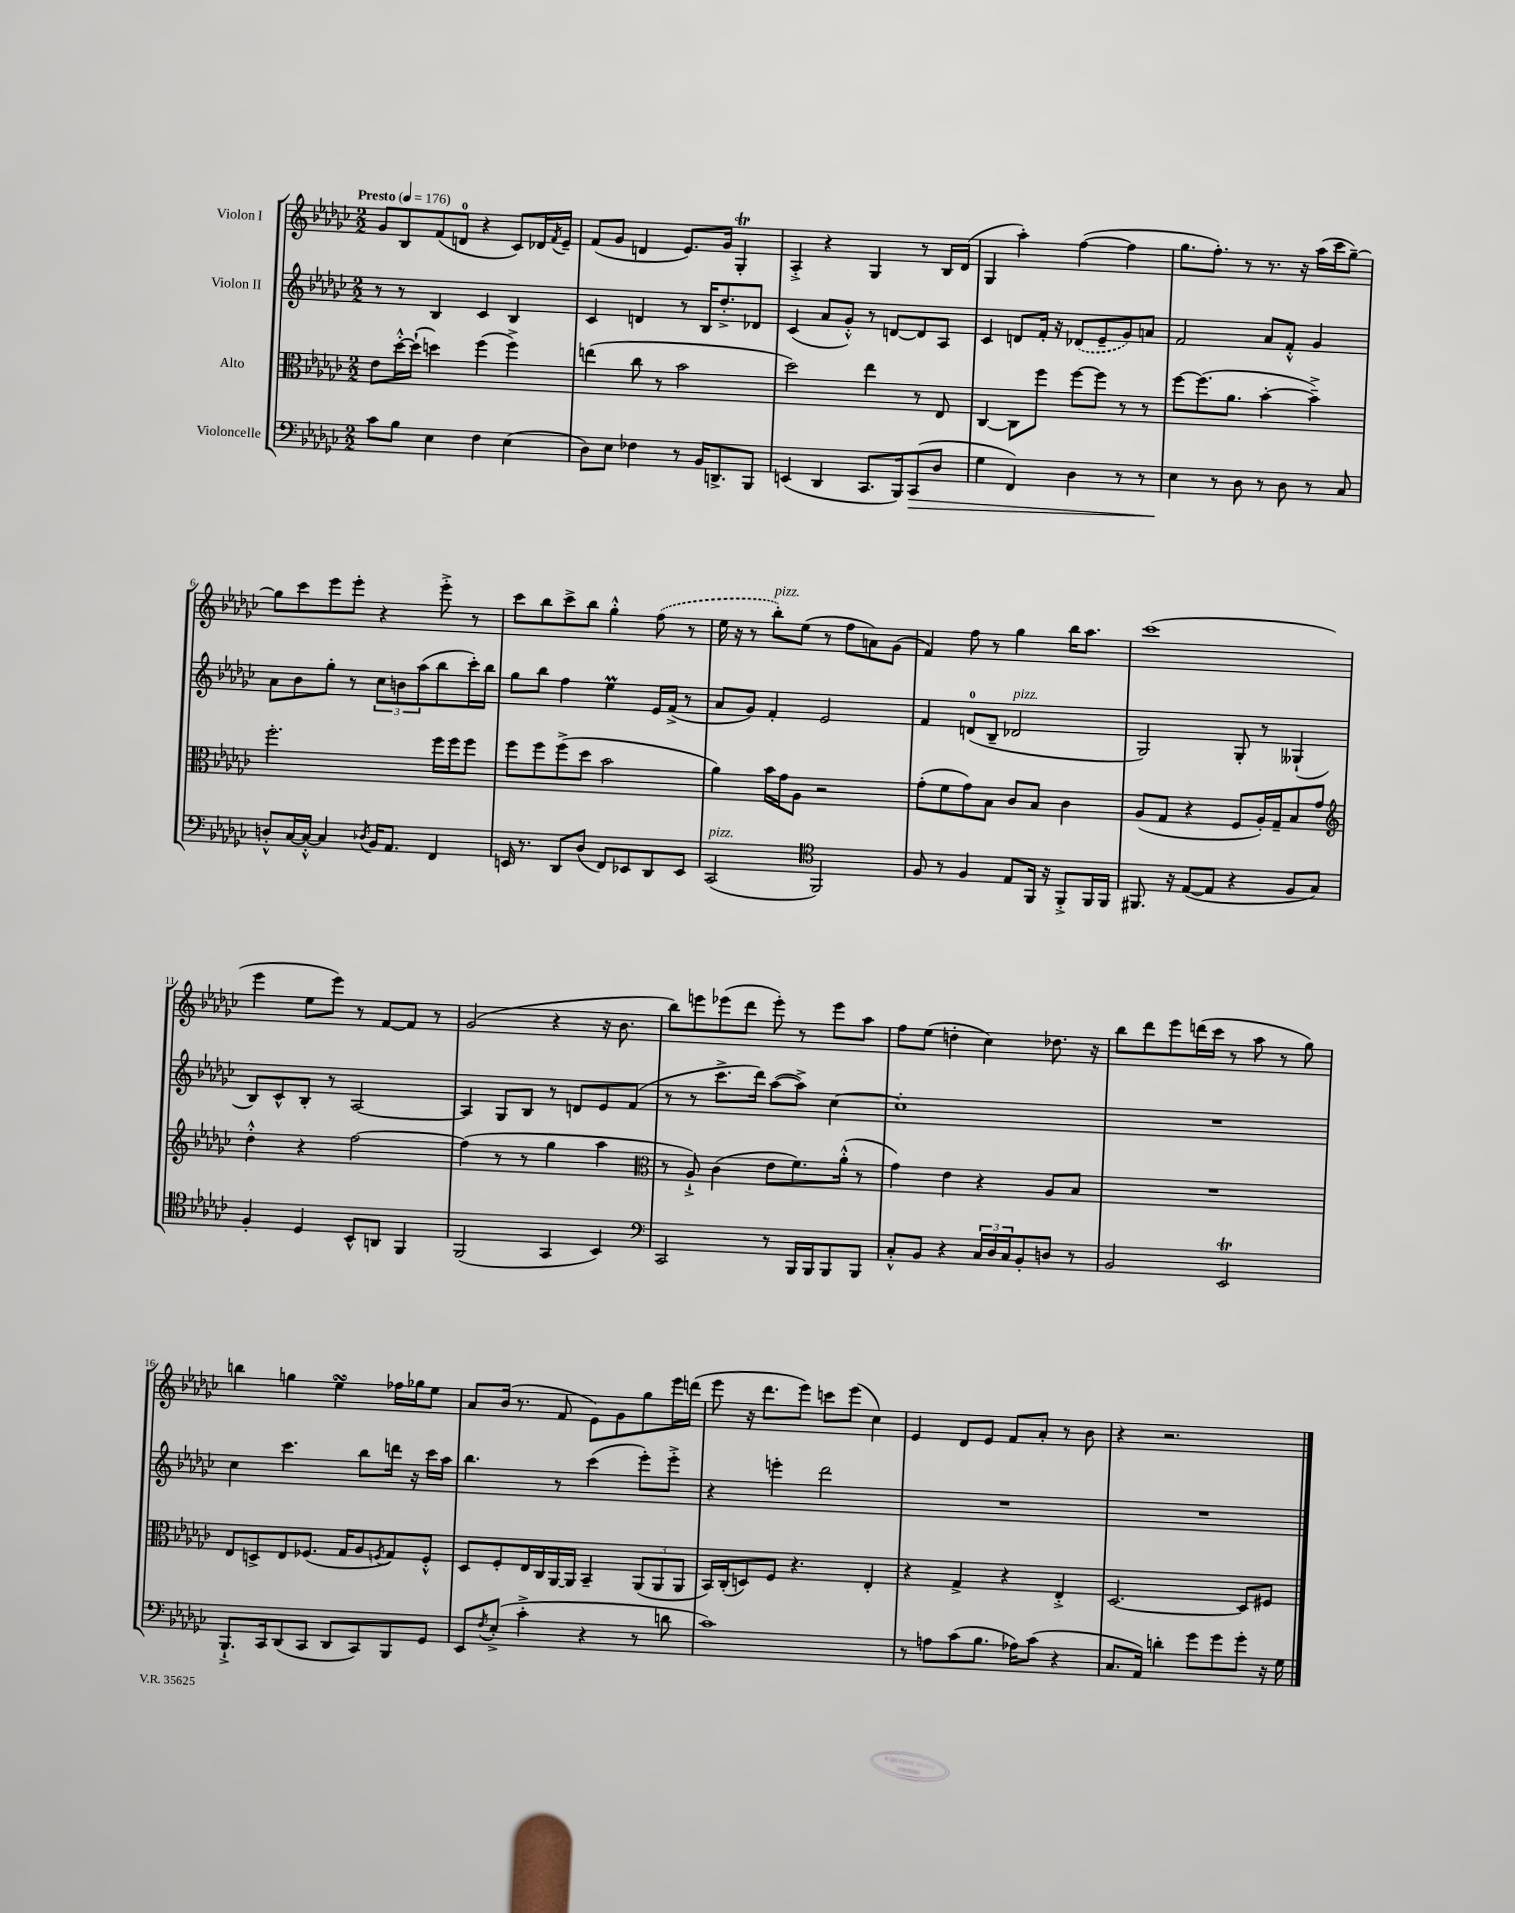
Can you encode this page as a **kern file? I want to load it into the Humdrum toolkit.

**kern	**dynam	**kern	**kern	**kern
*part4	*part4	*part3	*part2	*part1
*staff4	*staff4	*staff3	*staff2	*staff1
*I"Violoncelle	*	*I"Alto	*I"Violon II	*I"Violon I
*clefF4	*	*clefC3	*clefG2	*clefG2
*k[b-e-a-d-g-c-]	*	*k[b-e-a-d-g-c-]	*k[b-e-a-d-g-c-]	*k[b-e-a-d-g-c-]
*M2/2	*	*M2/2	*M2/2	*M2/2
*MM176	*	*MM176	*MM176	*MM176
=1	=1	=1	=1	=1
!	!	!	!	!LO:TX:a:B:t=Presto
8c-\L	.	8e-\L	8r	8g-/L
8B-\J	.	[16dd-'^^\L	8r	8B-/
.	.	(16dd-`\JJ]	.	.
4E-\	.	4ddn\)	4B-/	(8f/
.	.	.	.	8dn/J
4F\	.	(4ff\	4c-/	4r
(4E-\	.	4ff^\)	4B-/	8c-/L)
.	.	.	.	16d-X/L
.	.	.	.	8qf/
.	.	.	.	16e-~/JJ
=2	=2	=2	=2	=2
8D-\L)	.	(4een\	4c-/	(8f/L
8E-\J	.	.	.	8g-/J
4F-X\	.	8cc-\	4dn/	4dn/
.	.	8r	.	.
8r	.	2b-\	8r	8.e-/L)
16BB-/KL	.	.	16B-/KL	.
8.DDn^/	.	.	8.dd-'^/	16g-/Jk
.	.	.	.	4G-T'/
8BBB-/J	.	.	8d-X/J	.
=3	=3	=3	=3	=3
(4EEn/	.	2dd-\)	(4c-/	4A-'^/
4DD-/	.	.	8a-/L	4r
.	.	.	8g-'^^/J)	.
8.CC-/L	.	4ee-\	8r	4G-/
.	.	.	[8dn/L	.
16BBB-/k)	.	.	.	.
!	!LO:HP:b	!	!	!
(8CC-/	>	8r	8d/]	8r
8D-/J	.	8E-/	8A-/J	16B-/LL
.	.	.	.	(16d-/JJ
=4	=4	=4	=4	=4
4G-\	.	[4C-/	4c-/	4G-/
4FF/)	.	8C-\L]	8dn/L	4aa-'\)
.	.	8ff\J	16f'/Jk	.
.	.	.	16r	.
4D-\	.	[8ff\L	(8d-X/L	([4ff\
.	.	8ff\J]	8e-~/	.
8r	.	8r	8g-/)	4ff\]
8r	.	8r	8an/J	.
=5	=5	=5	=5	=5
4E-\	.	[8ff\L	2f/	8.gg-\L
.	.	(8.ff\]	.	.
.	.	.	.	8.ff'\J)
8r	]	.	.	.
.	.	8.a-\J	.	.
8D-\	.	.	.	8r
8r	.	[4b-'\	8a-/L	8.r
8D-\	.	.	8f'^^/J	.
.	.	.	.	16r
8r	.	4b-~^\])	4g-/	(16aa-\LL
.	.	.	.	16ccc-\J
8C-/	.	.	.	[8gg-~\J)
!!LO:LB:g=z
=6	=6	=6	=6	=6
8Dn'^^/L	.	2.ff'\	8a-\L	8gg-\L]
[16C-/L	.	.	8b-\	8ccc-\
16C-'^^/JJ_	.	.	.	.
4C-/]	.	.	8gg-'\J	8eee-\
.	.	.	8r	8eee-'\J
8qD-X/	.	.	.	.
16BB-/KL	.	.	12cc-\L	4r
8.AA-/J	.	.	.	.
.	.	.	12bn\	.
.	.	.	(12aa-\	.
4FF/	.	16ff\LL	8bb-\	8eee-'^\
.	.	16ff\J	.	.
.	.	8ff\J	16ccc-'\L)	8r
.	.	.	16bb-\JJ	.
=7	=7	=7	=7	=7
16EEn/	.	8ff\L	8gg-\L	8ccc-\L
8.r	.	.	.	.
.	.	8ff\	8bb-\J	8bb-\
8DD-/L	.	(8ff^\	4ff\	8ccc-^\
(8D-/J	.	8dd-\J	.	8bb-\J
8FF/L)	.	2b-\	4ee-M\	4gg-'^^\
8EE-X/	.	.	.	.
8DD-/	.	.	16e-/LL	(8ff\
.	.	.	(16f^/JJ	.
8EE-/J	.	.	8r	8r
=8	=8	=8	=8	=8
!LO:TX:a:i:t=pizz.	!	!	!	!
(2CC-/	.	4a-\)	8a-/L	16ee-\
.	.	.	.	16r
.	.	.	8g-/J)	8r
!	!	!	!	!LO:TX:a:i:t=pizz.
.	.	16b-\LL	4f'/	8bb-'\L)
.	.	16g-\J	.	.
.	.	8A-\J	.	(8ee-\J
*clefC4	*	*	*	*
2FF/)	.	2r	2e-/	8r
.	.	.	.	8ff\L
.	.	.	.	8an\)
.	.	.	.	(8g-\J
=9	=9	=9	=9	=9
8F/	.	(8g-'\L	4f/	4f/)
8r	.	8f\	.	.
4F/	.	8g-\)	(8dn/L	8ff\
.	.	8B-\J	8B-~/J	8r
!	!	!	!LO:TX:a:i:t=pizz.	!
8E-/L	.	8c-/L	2d-X/	4gg-\
16FF/Jk	.	8B-/J	.	.
16r	.	.	.	.
8FF'^/L	.	4c-\	.	16bb-\KL
.	.	.	.	8.aa-\J
16FF/L	.	.	.	.
16FF/JJ	.	.	.	.
=10	=10	=10	=10	=10
8.FF#X/	.	(8A-/L	2G-/)	(1ccc-
.	.	8G-/J	.	.
16r	.	.	.	.
([8E-/L	.	4r	.	.
8E-/J]	.	.	.	.
4r	.	8F/L	8G-'/	.
.	.	16A-'/L)	8r	.
.	.	16G-~/J	.	.
8F/L	.	8B-/	(4G--X`/	.
8G-/J)	.	8g-/J	.	.
!!LO:LB:g=z
=11	=11	=11	=11	=11
*	*	*clefG2	*	*
4F'/	.	4dd-'^^\	8B-/L)	4eee-\
.	.	.	8c-^^/	.
4D-/	.	4r	8B-'/J	8ee-\L
.	.	.	8r	8eee-\J)
8BB-^^/L	.	[2ff\	[2A-/	8r
8AAn/J	.	.	.	[8f/L
4FF/	.	.	.	8f/J]
.	.	.	.	8r
=12	=12	=12	=12	=12
(2FF/	.	(4ff\]	4A-/]	(2g-/
.	.	8r	8G-/L	.
.	.	8r	8B-/J	.
4GG-/	.	4gg-\	8r	4r
.	.	.	8dn/L	.
4BB-/)	.	4aa-\	8e-/	16r
.	.	.	.	8.b-\
.	.	.	(8f/J	.
=13	=13	=13	=13	=13
*clefF4	*	*clefC3	*	*
2CC-/	.	8r	8r	8bb-\L)
.	.	8A-`^/)	8r	8eeen\
.	.	(4c-\	8.ccc-^\L	(8eee-X\
.	.	.	.	8ddd-\J
.	.	.	16ddd-\Jk)	.
8r	.	8e-\L	([8aa-\L	8eee-'\)
16BBB-/LL	.	8.f\)	8aa-^\J])	8r
16BBB-/J	.	.	.	.
8BBB-/	.	.	[4cc-\	8eee-\L
.	.	(16a-'^^\Jk	.	.
8BBB-/J	.	8r	.	8aa-\J
=14	=14	=14	=14	=14
8C-'^^/L	.	4g-\)	1cc-']	8ff\L
8BB-/J	.	.	.	(8ee-\J
4r	.	4e-\	.	4ddn'\
24C-/LL	.	4r	.	4cc-\)
24D-/	.	.	.	.
24C-/J	.	.	.	.
8BB-'/	.	.	.	.
8Dn/J	.	8A-/L	.	8.dd-X\
8r	.	8B-/J	.	.
.	.	.	.	16r
=15	=15	=15	=15	=15
2BB-/	.	1r	1r	8bb-\L
.	.	.	.	8ddd-\
.	.	.	.	8eee-\
.	.	.	.	(16dddn\L
.	.	.	.	16ccc-\JJ
2EE-T/	.	.	.	8r
.	.	.	.	8aa-\
.	.	.	.	8r
.	.	.	.	8gg-\)
!!LO:LB:g=z
=16	=16	=16	=16	=16
8.BBB-`^/L	.	8E-/L	4cc-\	4bbn\
.	.	8Dn^/	.	.
16CC-/k	.	.	.	.
(8DD-/	.	8E-/	4.ccc-\	4ggn\
8CC-/J	.	(8.F-X/J	.	.
8DD-/L	.	.	.	4ee-sSSS\
.	.	16G-/KL	.	.
8CC-/)	.	8A-/	8bb-\L	.
.	.	8qFn/	.	.
8BBB-/	.	8G-/)	16dddn\Jk	16ff-X\LL
.	.	.	16r	16gg-X\J
8GG-/J	.	8F'^^/J	16ccc-\LL	8ee-\J
.	.	.	16aa-\JJ	.
=17	=17	=17	=17	=17
8EE-/L	.	8D-/L	4.bb-\	8a-/L
8qF/	.	.	.	.
(8E-'^/J	.	8F'/	.	(16b-/Jk
.	.	.	.	8.r
4c-'^\	.	16E-/L	.	.
.	.	16C-/	.	.
.	.	[16AA-/	8r	8f/
.	.	16AA-/JJ]	.	.
4r	.	4BB-~/	(4ccc-\	8e-\L)
.	.	.	.	8g-\
8r	.	(12AA-/L	8eee-'\L)	8gg-\
.	.	12AA-/	.	.
8dn\	.	.	8eee-'^\J	16eee-\L
.	.	12AA-/J	.	.
.	.	.	.	(16dddn\JJ
=18	=18	=18	=18	=18
1c-)	.	16BB-/LL)	4r	8eee-\
.	.	(16C-'/J	.	.
.	.	8Dn/)	.	16r
.	.	.	.	8.ddd-\L
.	.	8F/J	4eeen'\	.
.	.	4.r	.	8eee-\J)
.	.	.	2ddd-\	8cccn\L
.	.	.	.	(8eee-\J
.	.	4E-'/	.	4cc-\)
=19	=19	=19	=19	=19
8r	.	4r	1r	4e-/
8An\L	.	.	.	.
(8c-\	.	4G-^/	.	8d-/L
8.B-\J	.	.	.	8e-/J
.	.	4r	.	8f/L
16A-X\KL)	.	.	.	.
(8c-\J	.	.	.	8a-'/J
4r	.	4E-'^/	.	8r
.	.	.	.	8b-\
=20	=20	=20	=20	=20
8.C-/L	.	[2.D-/	1r	4r
16AA-/Jk)	.	.	.	.
4dn'\	.	.	.	2.r
8g-\L	.	.	.	.
8g-\	.	.	.	.
8g-'\J	.	8D-/L]	.	.
16r	.	8F#X/J	.	.
16G-\	.	.	.	.
==	==	==	==	==
*-	*-	*-	*-	*-
